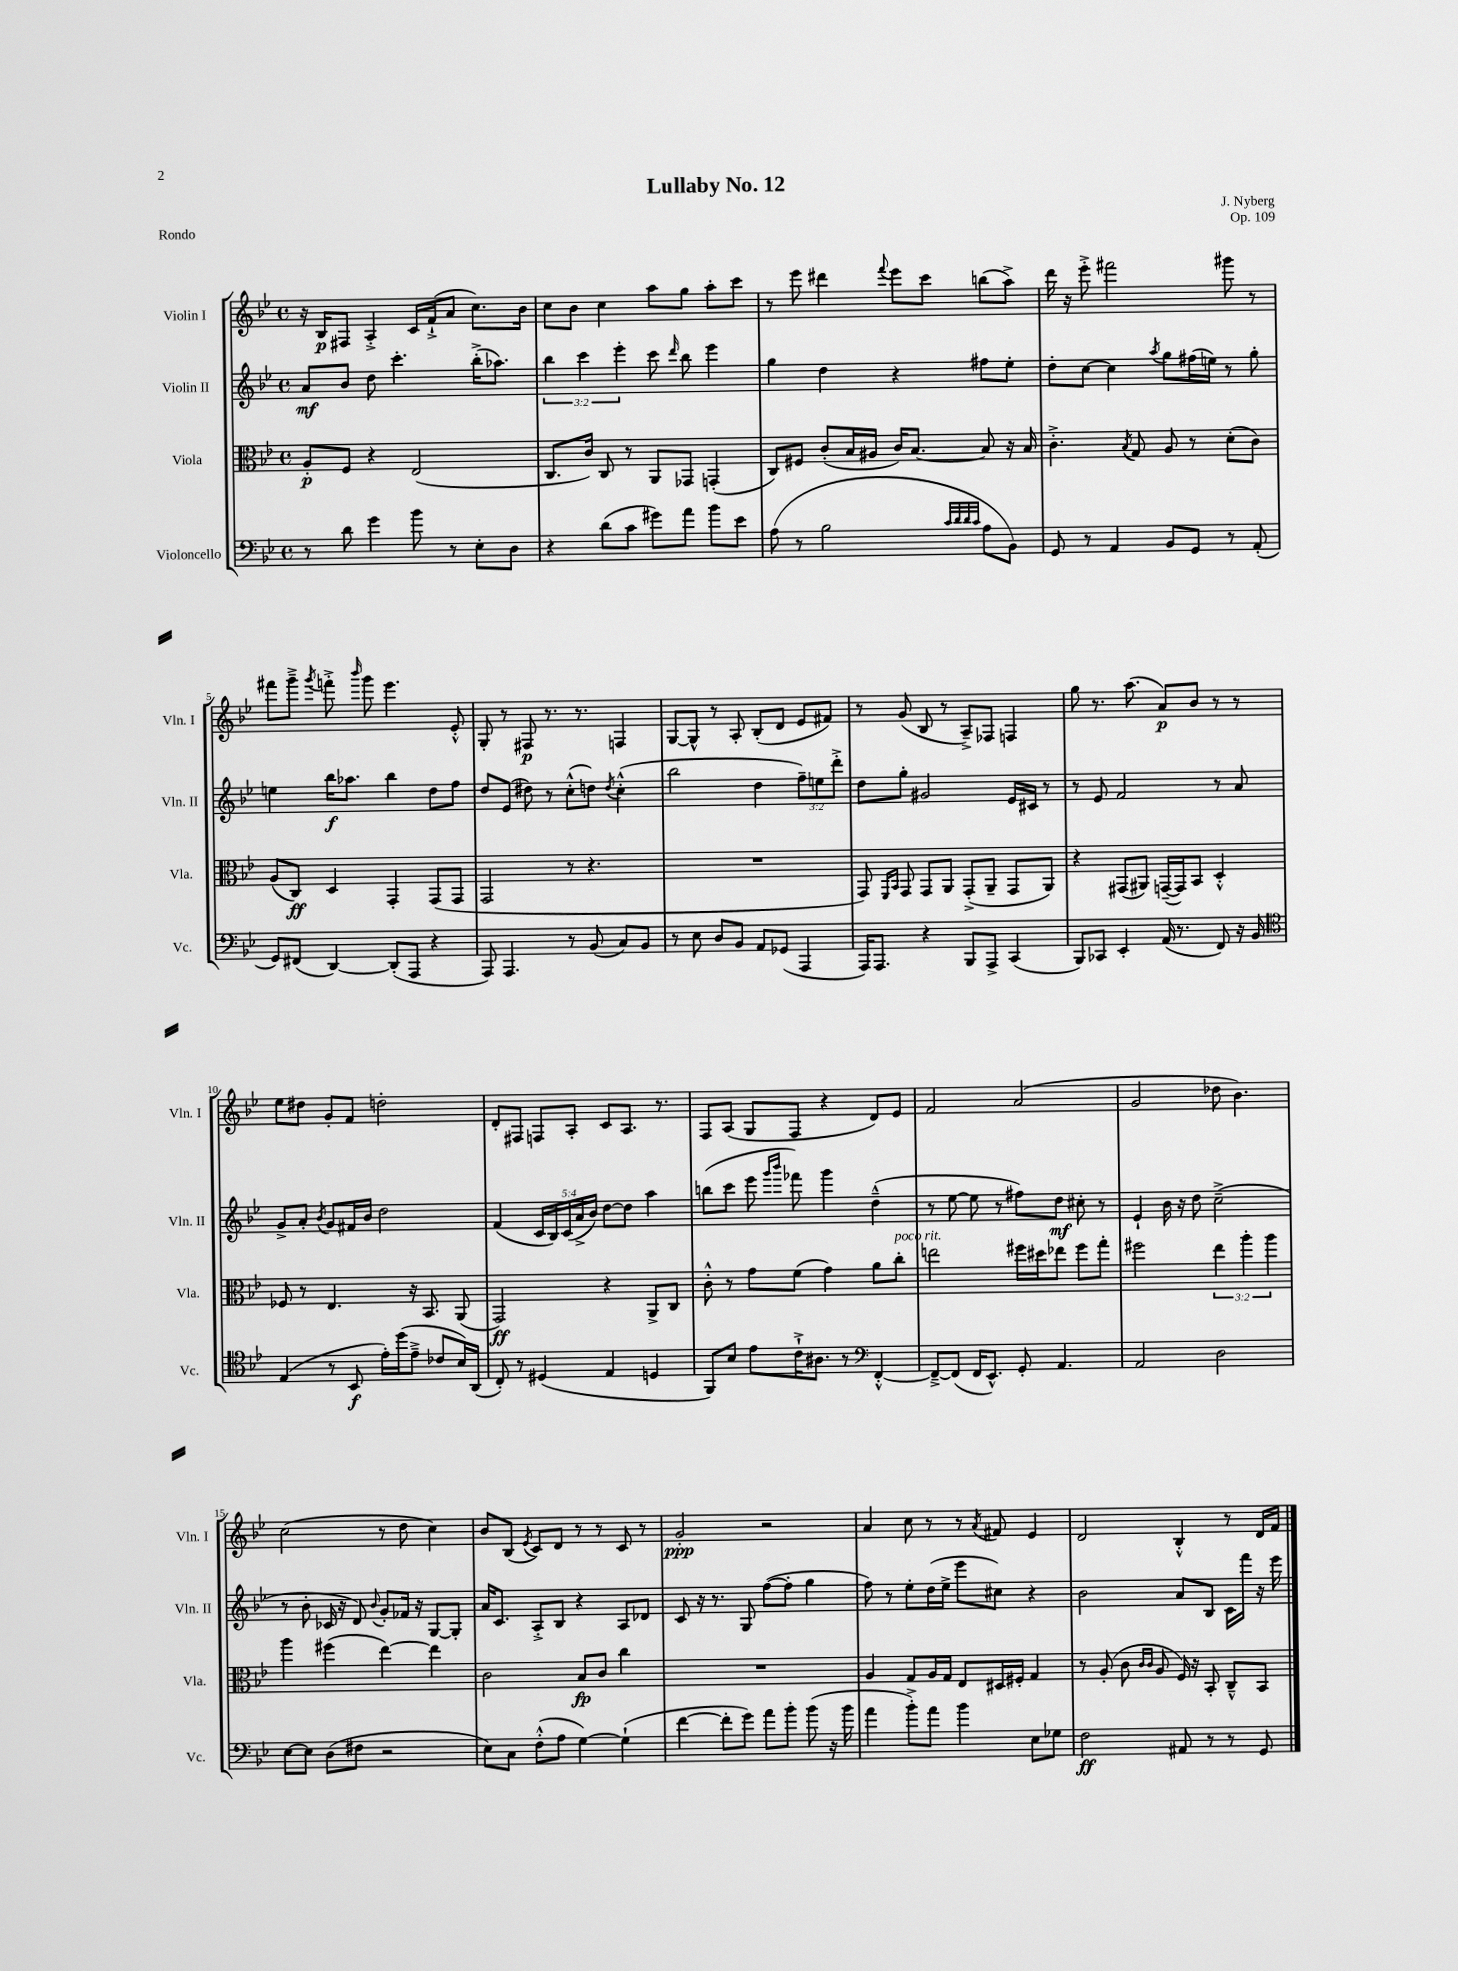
\header { title = "Lullaby No. 12" composer = "J. Nyberg" opus = "Op. 109" piece = "Rondo" }
<<
\new StaffGroup <<
\new Staff = "s0" \with { instrumentName = "Violin I" shortInstrumentName = "Vln. I" } {
    \clef treble \key bes \major \defaultTimeSignature \time 4/4
    \autoBeamOff r16 bes16[\p fis8] a4-.-> c'16[ f'16-!->( a'8] c''8.[) bes'16] |
    c''8[ bes'8] c''4 a''8[ g''8] a''8[-. c'''8] |
    r8 ees'''8 dis'''4 \appoggiatura { f'''8 } ees'''8[ c'''8] b''8[( a''8]->) |
    d'''16 r16 ees'''8-.-> fis'''2 gis'''8 r8 |
    fis'''8[ g'''8]---> \acciaccatura { g'''8 } f'''8-.-> \grace { bes'''16 } g'''8 ees'''4. ees'8-.-^ |
    g8-. r8 fis8\p r8. r8. f4 |
    g8[~ g8]-^ r8 a8-. bes8[-.( d'8] ees'8[ fis'8]) |
    r8 g'8( bes8 r8 a8[--->) fes8] f4 |
    g''8 r8. a''8.( a'8[\p) bes'8] r8 r8 |
    ees''8[ dis''8] g'8[-. f'8] d''2-. |
    d'8[-. fis8] f8[ a8]-. c'8[ a8.] r8. |
    f8[ a8]( g8[ f8] r4 d'8[) ees'8] |
    f'2 a'2( |
    g'2 des''8 bes'4.) |
    c''2( r8 d''8 c''4) |
    bes'8[ bes8]( \acciaccatura { ees'8 } c'8[) d'8] r8 r8 c'8 r8 |
    g'2-.\ppp r2 |
    a'4 c''8 r8 r8 \acciaccatura { a'8 } fis'8 ees'4 |
    d'2 bes4-.-^ r8 d'16[ f'16] \bar "|." |
}
\new Staff = "s1" \with { instrumentName = "Violin II" shortInstrumentName = "Vln. II" } {
    \clef treble \key bes \major \defaultTimeSignature \time 4/4 \override Staff.TupletNumber.text = #tuplet-number::calc-fraction-text
    \autoBeamOff a'8[\mf bes'8] d''8 c'''4.-. bes''16[-.->( aes''8.]) |
    \tuplet 3/2 { bes''4 c'''4 ees'''4-. } c'''8 \grace { d'''16 } bes''8 ees'''4 |
    g''4 d''4 r4 fis''8[ ees''8]-. |
    d''8[-. c''8]~ c''4 \acciaccatura { a''8 } g''8[ fis''16( e''16]) r8 g''8-. |
    e''4 bes''16[\f aes''8.] bes''4 d''8[ f''8] |
    d''8[ ees'8]( dis''8) r8 c''8[-.-^( d''8]) \acciaccatura { d''8 } c''4-.-^( |
    bes''2 d''4 \tuplet 3/2 { f''8[--) e''8 d'''8]-.-> } |
    d''8[ g''8]-. gis'2 ees'16[ cis'16] r8 |
    r8 ees'8 f'2 r8 a'8 |
    g'8[-> a'8]-. \acciaccatura { bes'8 } g'8[ fis'16 bes'16] d''2 |
    f'4( \tuplet 5/4 { c'16[ bes16) c'16( a'16-> bes'16]) } d''8[~ d''8] a''4 |
    b''8[( c'''8] ees'''8 \grace { g'''16[ bes'''16] } fes'''8) g'''4 d''4---^( |
    r8 ees''8~ ees''8 r8 fis''8[) d''8]\mf cis''8-. r8 |
    ees'4-! bes'16 r16 d''8 c''2--->( |
    r8 bes'8-. ces'16 r16 d'8) \appoggiatura { bes'8 } g'8[-. fes'16] r16 g8[~ g8]-. |
    a'16[ c'8.] a8[-.-> bes8] r4 a8[ des'8] |
    c'8 r16 r8. g8 f''8[~( f''8]-. g''4 |
    f''8) r8 ees''8[-. d''16( ees''16]-> ees'''8[ cis''8]) r4 |
    bes'2 a'8[ bes8] c'16[ f'''16] r16 ees'''16 \bar "|." |
}
\new Staff = "s2" \with { instrumentName = "Viola" shortInstrumentName = "Vla." } {
    \clef alto \key bes \major \defaultTimeSignature \time 4/4 \override Staff.TupletNumber.text = #tuplet-number::calc-fraction-text
    \autoBeamOff a8[-.\p f8] r4 ees2( |
    c8.[ c'16]) c8 r8 a,8[ ges,8] g,4-.( |
    c8[) fis8] c'8[-.( bes16 ais16] c'16[) bes8.]~ bes8 r16 bes16 |
    c'4.-.-> \acciaccatura { bes8 } g8 a8 r8 d'8[-.( c'8]) |
    a8[( c8]\ff) d4 g,4-. g,8[( g,8] |
    g,2 r8 r4. |
    R1 |
    g,8) \grace { f,16[ bes,16] } g,8 g,8[ a,8] g,8[-.->( a,8]-- g,8[ a,8]) |
    r4 gis,8[( ais,8]) g,16[~--( g,16) bes,8] d4-.-^ |
    fes8 r8 ees4. r16 bes,8. a,8( |
    g,2\ff) r4 a,8[-> c8] |
    c'8-.-^ r8 g'8[ f'8]( g'4) a'8[ c''8]-.^\markup { \italic "poco rit." } |
    e''2 fis''16[ dis''16 ees''8] fis''8[ g''8]-. |
    fis''2 \tuplet 3/2 { ees''4 a''4-. a''4 } |
    a''4 fis''4( ees''4~) ees''4 |
    c'2 bes8[\fp c'8] c''4 |
    R1 |
    a4 g8[ a16 g16] ees8[ dis16 fis16]-. g4 |
    r8 a8-.( c'8 \grace { c'16[ c'16] } a8 f16) r16 bes,8-. c8[---^ bes,8] \bar "|." |
}
\new Staff = "s3" \with { instrumentName = "Violoncello" shortInstrumentName = "Vc." } {
    \clef bass \key bes \major \defaultTimeSignature \time 4/4
    \autoBeamOff r8 d'8 g'4 bes'8 r8 ees8[-. d8] |
    r4 d'8[( c'8] gis'8[) a'8] bes'8[ ees'8] |
    a8( r8 bes2 \grace { c'32[ d'32 d'32 c'32] } a8[ bes,8]) |
    g,8 r8 a,4 bes,8[ g,8] r8 a,8-.( |
    g,8[) fis,8]( d,4~) d,8[-.( a,,8] r4 |
    a,,8) a,,4. r8 bes,8( c8[) bes,8] |
    r8 ees8 d8[ bes,8] a,8[ ges,8]( a,,4 |
    a,,16[) a,,8.] r4 bes,,8[ a,,8]-> c,4( |
    bes,,8[) ces,8] ees,4-. a,16( r8. f,8) r16 bes,16 |
    \clef tenor ees4( r8 bes,8\f ees'16[-.) d''16( ees'8]---> ces'8[ bes16) a,16]( |
    c8-.) r8 dis4( ees4 d4 |
    f,8[) bes8] ees'8[ c'16-!-> ais8.] r8 \clef bass f,4~-.-^ |
    f,8[~---> f,8]( f,16[ ees,8.]-^) g,8-. a,4. |
    a,2 d2 |
    ees8[~ ees8] d8[( fis8] r2 |
    ees8[) c8] f8[-.-^( a8] g4~) g4-!( |
    f'4~ f'8[-. g'8]) a'8[ bes'8]-. bes'8( r16 bes'16 |
    a'4 bes'8[-.->) a'8] bes'4 ees8[ ges8] |
    f2\ff ais,8 r8 r8 g,8 \bar "|." |
}
>>
>>
